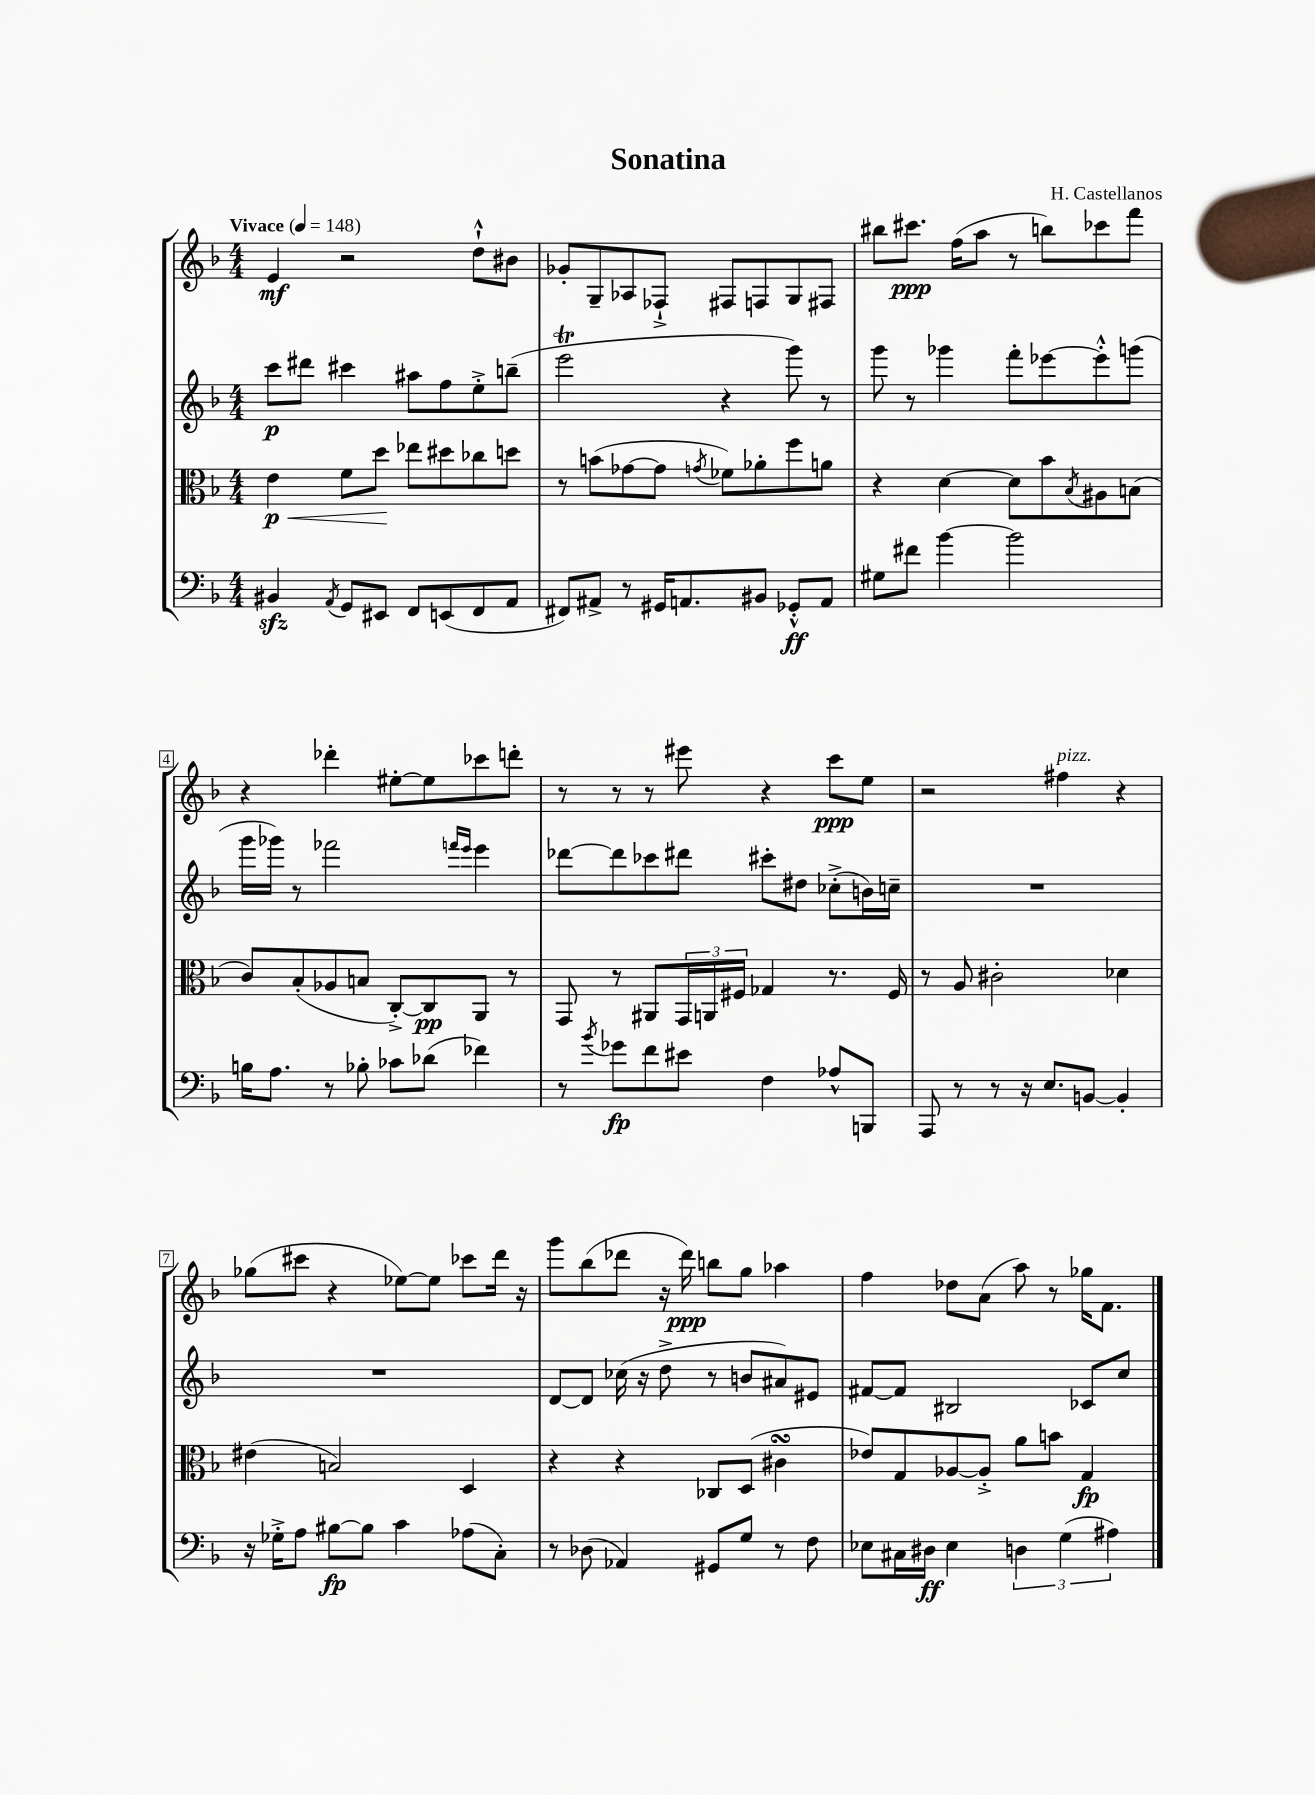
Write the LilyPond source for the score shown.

\header { title = "Sonatina" composer = "H. Castellanos" }
<<
\new StaffGroup <<
\new Staff = "s0" {
    \clef treble \key f \major \numericTimeSignature \time 4/4 \tempo "Vivace" 4 = 148
    e'4\mf r2 d''8-!-^ bis'8 |
    ges'8-. g8-- aes8 fes8-!-> fis8 f8 g8 fis8 |
    bis''8 cis'''8.\ppp f''16( a''8 r8 b''8) ces'''8 f'''8 |
    r4 des'''4-. eis''8~-. eis''8 ces'''8 d'''8-. |
    r8 r8 r8 eis'''8 r4 c'''8\ppp e''8 |
    r2 fis''4^\markup { \italic "pizz." } r4 |
    ges''8( cis'''8 r4 ees''8~) ees''8 ces'''8 d'''16 r16 |
    g'''8 bes''8( des'''8 r16 des'''16\ppp) b''8 g''8 aes''4 |
    f''4 des''8 a'8( a''8) r8 ges''16 f'8. \bar "|." |
}
\new Staff = "s1" {
    \clef treble \key f \major \numericTimeSignature \time 4/4
    c'''8\p dis'''8 cis'''4 ais''8 f''8 e''8-.-> b''8--( |
    e'''2\trill r4 g'''8) r8 |
    g'''8 r8 ges'''4 f'''8-. ees'''8~ ees'''8-.-^ g'''8( |
    g'''16 ges'''16) r8 fes'''2 \grace { f'''16 e'''16 } e'''4 |
    des'''8~ des'''8 ces'''8 dis'''8 cis'''8-. dis''8 ces''8-.->( b'16) c''16-- |
    R1 |
    R1 |
    d'8~ d'8 ces''16( r16 d''8-> r8 b'8 ais'8) eis'8 |
    fis'8~ fis'8 bis2 ces'8 c''8 \bar "|." |
}
\new Staff = "s2" {
    \clef alto \key f \major \numericTimeSignature \time 4/4
    e'4\p\< f'8 d''8\! ees''8 dis''8 ces''8 d''8 |
    r8 b'8( ges'8~ ges'8 \acciaccatura { g'8 } fes'8) aes'8-. f''8 a'8 |
    r4 d'4~ d'8 bes'8 \acciaccatura { bes8 } ais8 b8( |
    c'8) bes8-.( aes8 b8 c8~-.->) c8\pp a,8 r8 |
    g,8 r8 ais,8 \tuplet 3/2 { g,16 a,16 fis16 } ges4 r8. fis16 |
    r8 a8 cis'2-. des'4 |
    eis'4( b2) d4 |
    r4 r4 ces8 d8( cis'4\turn |
    ees'8) g8 aes8~ aes8-.-> a'8 b'8 g4\fp \bar "|." |
}
\new Staff = "s3" {
    \clef bass \key f \major \numericTimeSignature \time 4/4
    bis,4\sfz \acciaccatura { a,8 } g,8 eis,8 f,8 e,8( f,8 a,8 |
    fis,8) ais,8-> r8 gis,16 a,8. bis,8 ges,8-.-^\ff a,8 |
    gis8 fis'8 bes'4~ bes'2 |
    b16 a8. r8 bes8-. ces'8 des'8( fes'4) |
    r8 \acciaccatura { bes'8 } ges'8\fp f'8 eis'8 f4 aes8-^ b,,8 |
    a,,8 r8 r8 r16 e8. b,8~ b,4-. |
    r16 ges16-.-> a8 bis8~\fp bis8 c'4 aes8( c8-.) |
    r8 des8( aes,4) gis,8 g8 r8 f8 |
    ees8 cis16 dis16\ff ees4 \tuplet 3/2 { d4 g4( ais4) } \bar "|." |
}
>>
>>
\layout { \context { \Score \override BarNumber.stencil = #(make-stencil-boxer 0.1 0.3 ly:text-interface::print) } }
